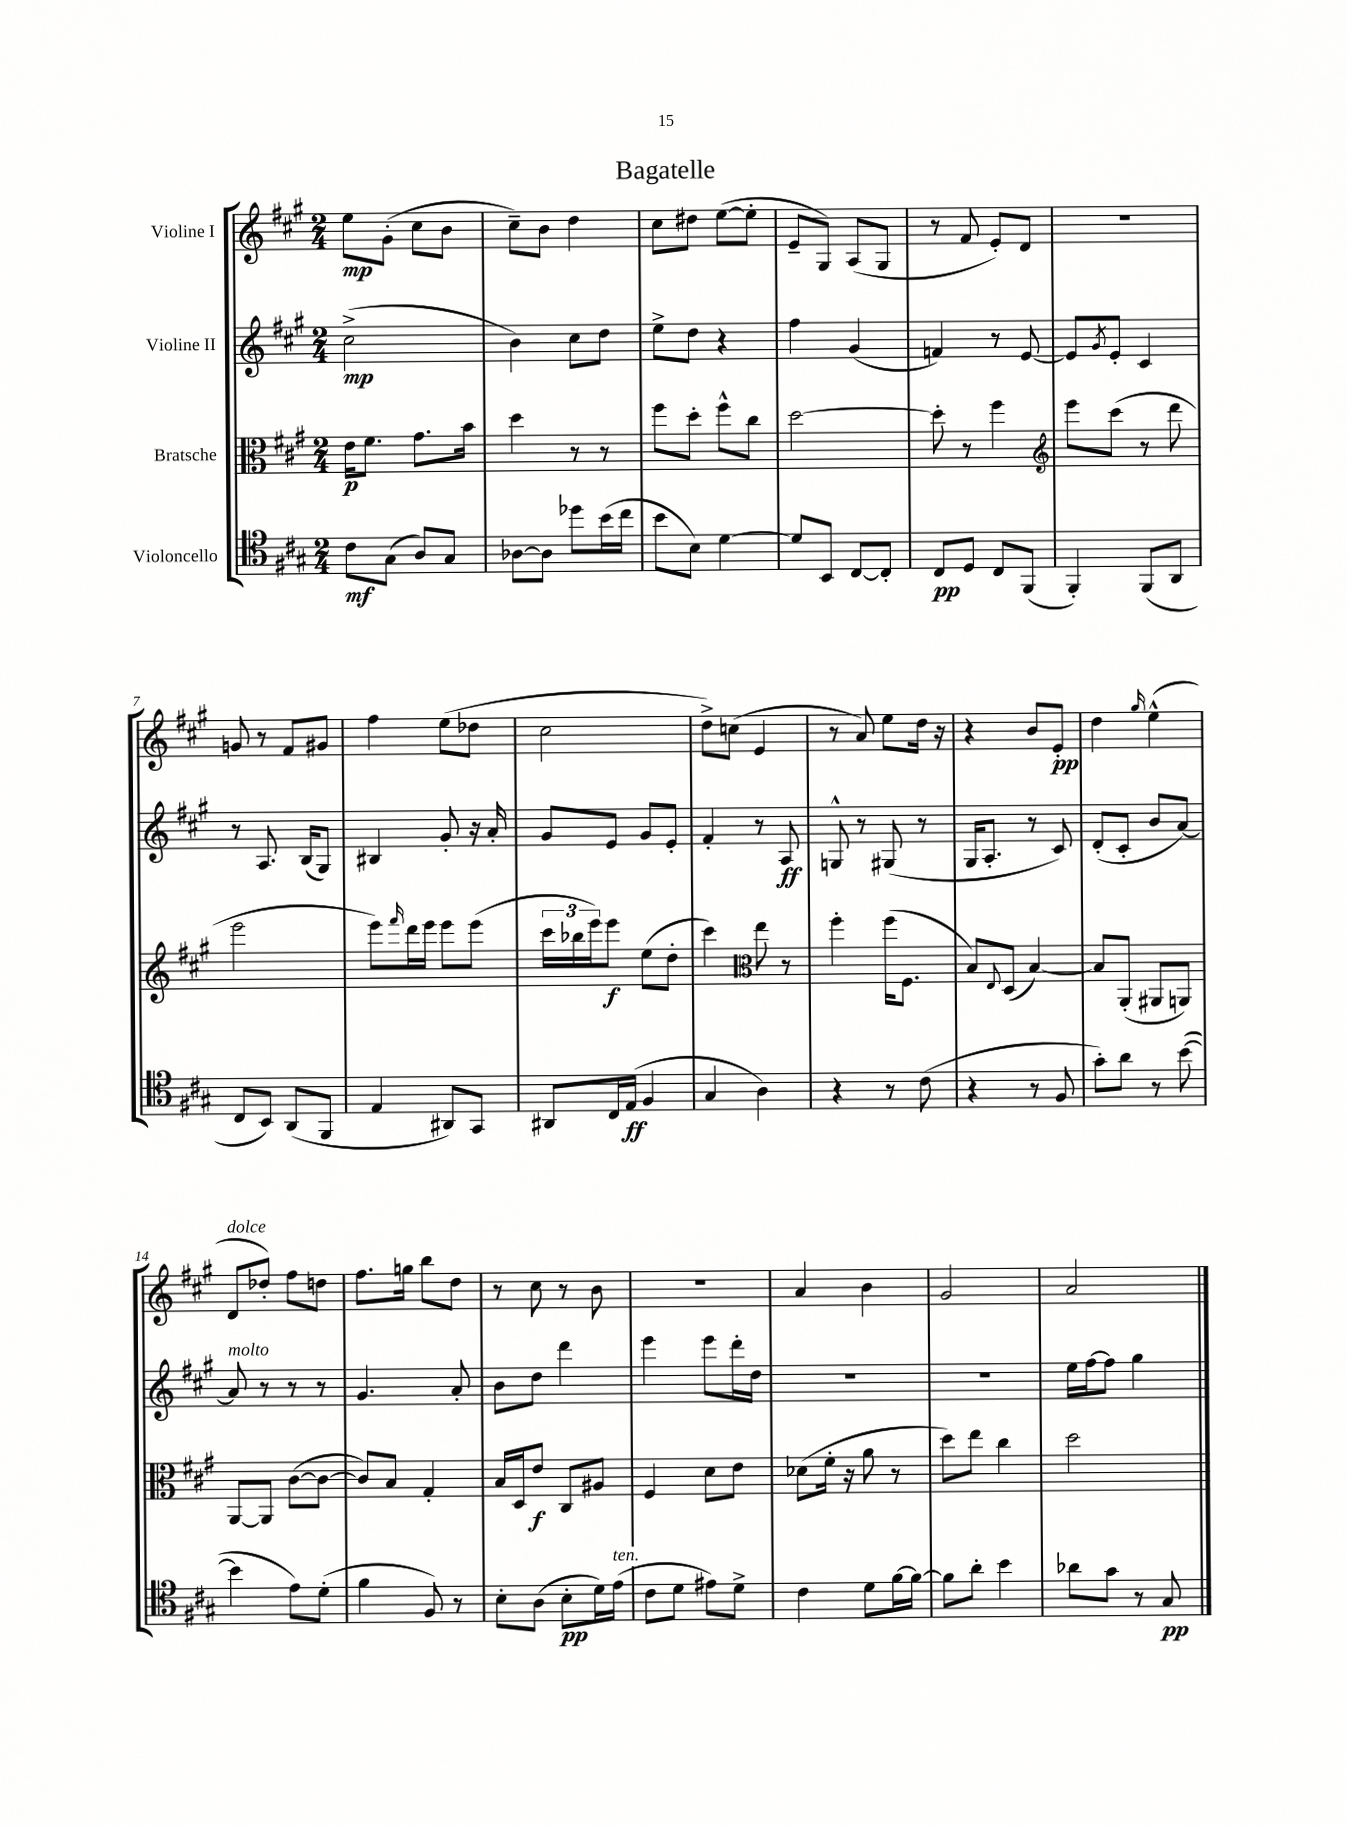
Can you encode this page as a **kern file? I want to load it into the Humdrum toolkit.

**kern	**kern	**kern	**kern
*staff4	*staff3	*staff2	*staff1
*clefC4	*clefC3	*clefG2	*clefG2
*k[f#c#g#]	*k[f#c#g#]	*k[f#c#g#]	*k[f#c#g#]
*M2/4	*M2/4	*M2/4	*M2/4
8c#	16e	(2cc#^	8ee
.	8.f#	.	.
(8G#	.	.	(8g#'
8A)	8.g#	.	8cc#
8G#	.	.	8b
.	16b	.	.
=	=	=	=
[8A-	4dd	4b)	8cc#~)
8A-]	.	.	8b
8dd-	8r	8cc#	4dd
(16b	8r	8dd	.
16cc#	.	.	.
=	=	=	=
8b	8ff#	8ee^	8cc#
8B)	8dd'	8dd	8dd#
[4d	8ff#^^	4r	([8ee
.	8cc#	.	8ee']
=	=	=	=
8d]	[2dd	4ff#	8e~
8BB	.	.	8G#)
[8C#	.	(4g#	(8A
8C#']	.	.	8G#
=	=	=	=
8C#	8dd']	4f)	8r
8D	8r	.	8f#
8C#	4ff#	8r	8e')
(8FF#	.	[8e	8d
=	=	=	=
*	*clefG2	*	*
4FF#')	8eee	8e]	2r
.	.	8qg#	.
.	(8ccc#	8e'	.
(8FF#	8r	4c#	.
8AA	8ddd	.	.
=	=	=	=
8C#	2eee	8r	8g
8BB)	.	8.A	8r
(8AA	.	.	8f#
.	.	(16B	.
8FF#	.	8G#)	8g#
=	=	=	=
4E	8eee)	4B#	4ff#
.	16qqfff#	.	.
.	16ddd	.	.
.	16eee	.	.
8AA#)	8eee	8g#'	(8ee
8GG#	(8eee	16r	8dd-
.	.	16a'	.
=	=	=	=
8AA#	24ccc#	8g#	2cc#
.	24bb-	.	.
.	24eee)	.	.
16C#	8eee	8e	.
(16E	.	.	.
4F#	(8ee	8g#	.
.	8dd'	8e'	.
=	=	=	=
4G#	4ccc#)	4f#'	8dd^)
.	.	.	(8cc
*	*clefC3	*	*
4A)	8ee	8r	4e
.	8r	8A	.
=	=	=	=
4r	4ff#'	8G^^	8r
.	.	8r	8a)
8r	(16ff#	(8G#	8ee
.	8.F#	.	.
(8c#	.	8r	16dd
.	.	.	16r
=	=	=	=
4r	8B)	16G#	4r
.	.	8.A'	.
.	8qqE	.	.
.	(8D	.	.
8r	[4B)	8r	8b
8F#	.	8c#)	8e'
=	=	=	=
8g#')	8B]	(8d'	4dd
8a	(8AA'	8c#'	.
.	.	.	16qqgg#
8r	8AA#	8b	(4ee^^
([8b	8AA)	[8a)	.
=	=	=	=
4b]	[8AA	8a]	8d
.	8AA]	8r	8dd-')
8e)	([8c#	8r	8ff#
(8d'	8c#_	8r	8dd
=	=	=	=
4f#	8c#])	4.g#	8.ff#
.	8B	.	.
.	.	.	16gg
8F#)	4G#'	.	8bb
8r	.	8a'	8dd
=	=	=	=
8B'	16B	8b	8r
.	16D	.	.
(8A	8e	8dd	8cc#
8B'	8C#	4ddd	8r
16d)	8A#	.	8b
(16e	.	.	.
=	=	=	=
8c#	4F#	4eee	2r
8d	.	.	.
8e#)	8d	8eee	.
8d^	8e	16ddd'	.
.	.	16dd	.
=	=	=	=
4c#	(8d-	2r	4a
.	16f#'	.	.
.	16r	.	.
8d	8a	.	4b
[16f#	8r	.	.
16f#_	.	.	.
=	=	=	=
8f#]	8dd)	2r	2g#
8a'	8ee	.	.
4b	4cc#	.	.
=	=	=	=
8a-	2dd	16ee	2a
.	.	[16ff#	.
8g#	.	8ff#]	.
8r	.	4gg#	.
8G#	.	.	.
==	==	==	==
*-	*-	*-	*-
